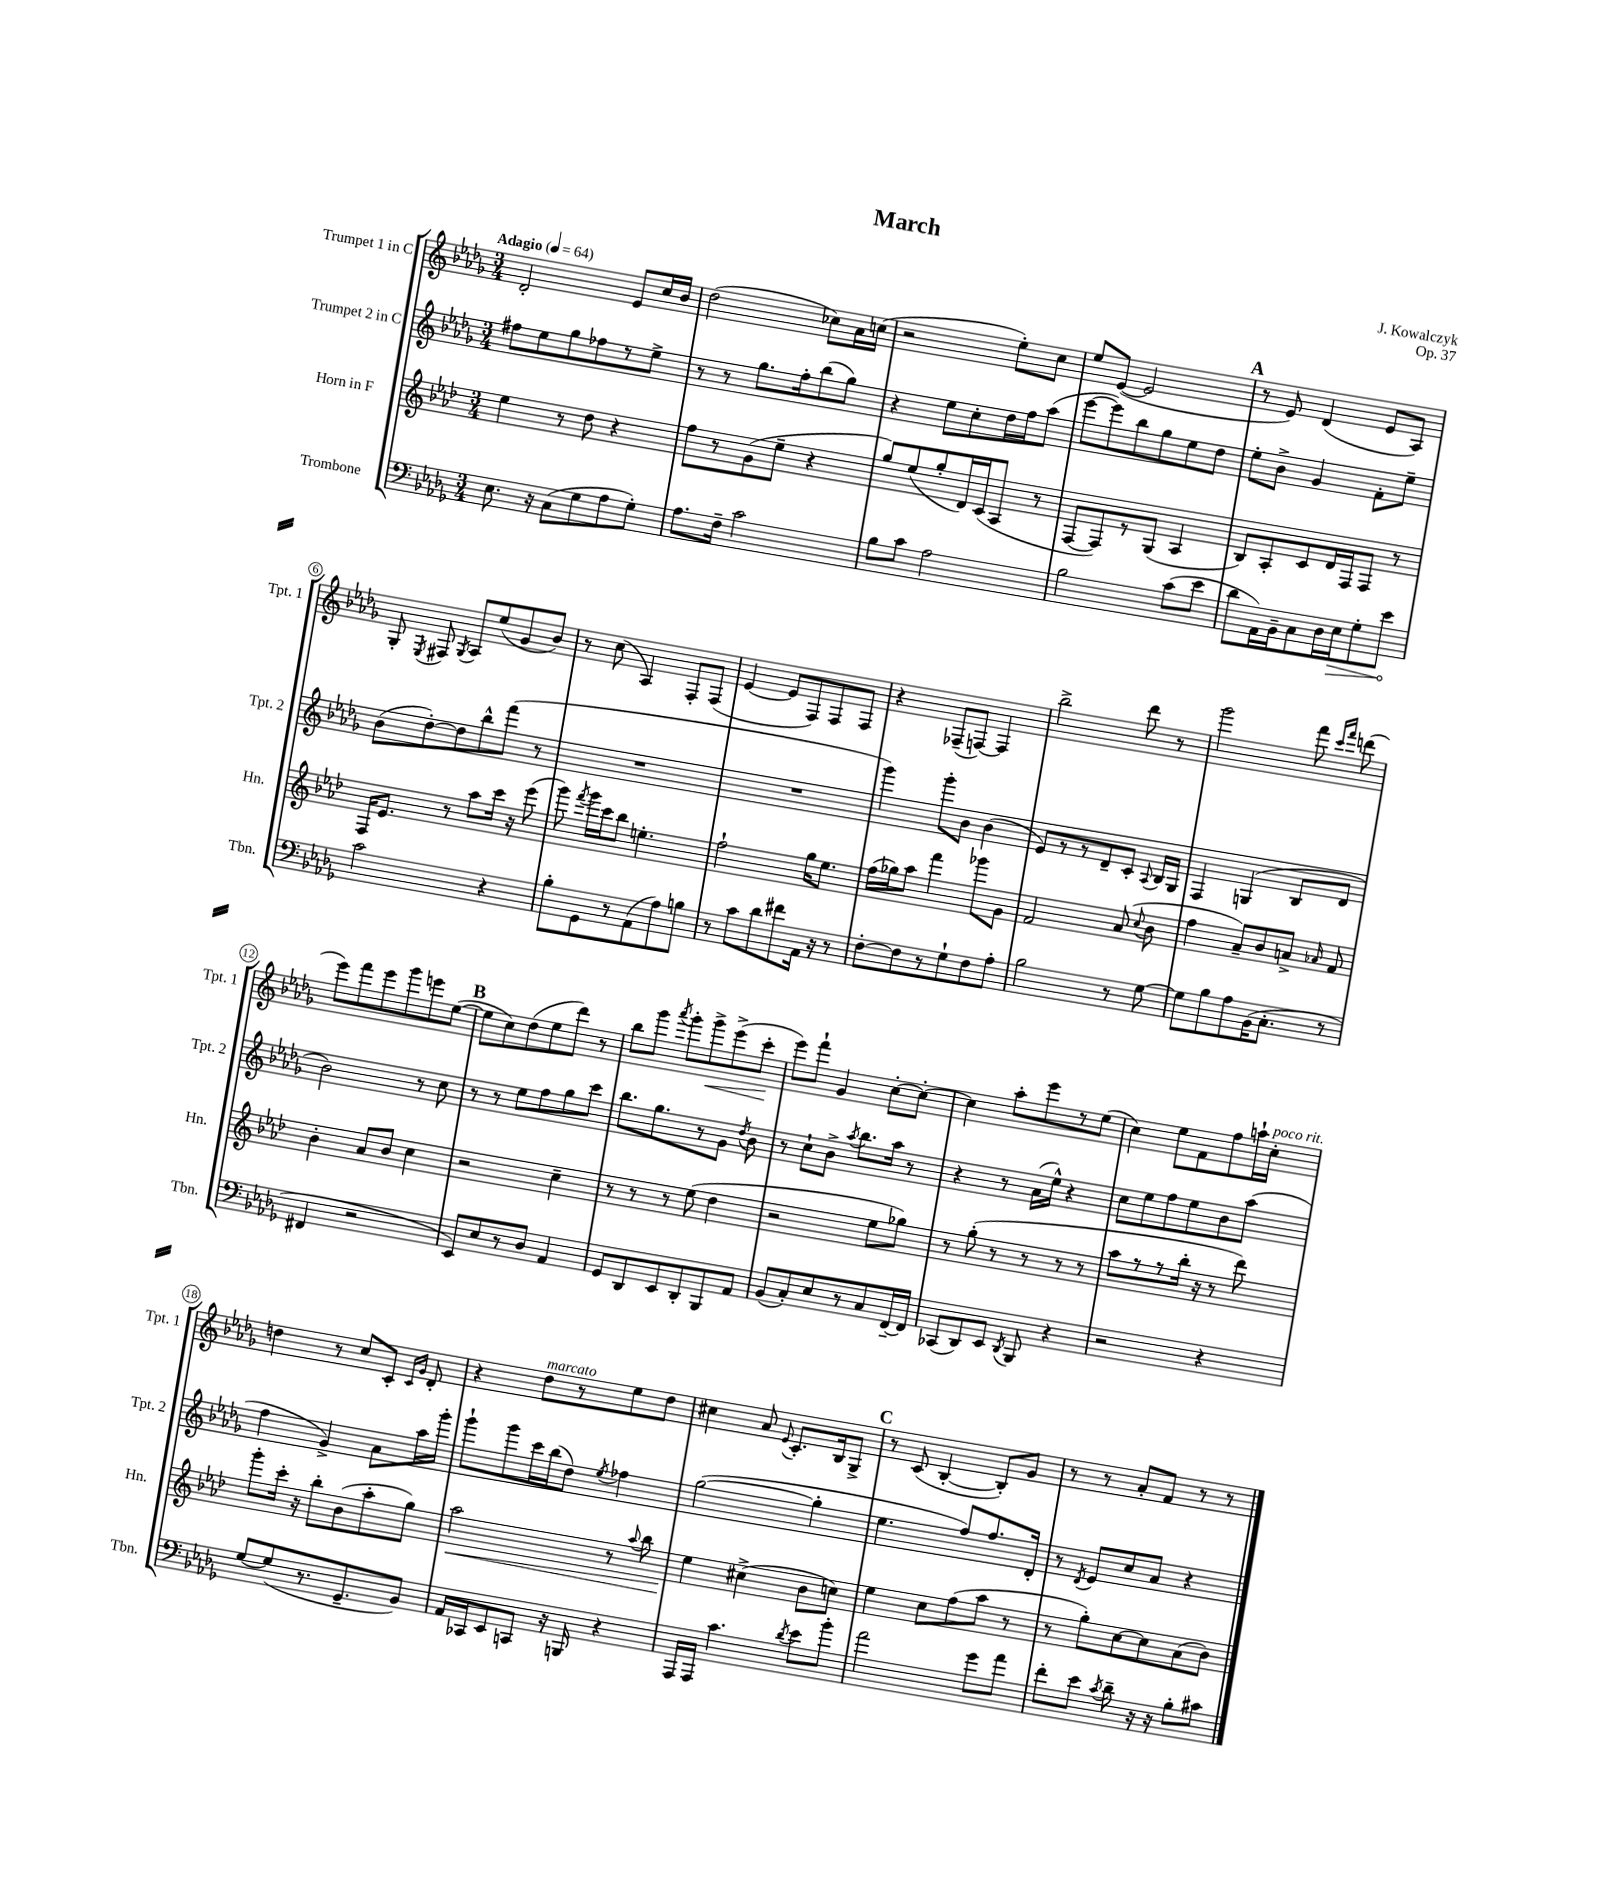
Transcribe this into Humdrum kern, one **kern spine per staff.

**kern	**kern	**kern	**kern
*staff4	*staff3	*staff2	*staff1
*clefF4	*clefG2	*clefG2	*clefG2
*k[b-e-a-d-g-]	*k[b-e-a-d-]	*k[b-e-a-d-g-]	*k[b-e-a-d-g-]
*M3/4	*M3/4	*M3/4	*M3/4
*MM64	*MM64	*MM64	*MM64
8.E-	4ee-	8ff#	2d-'
.	.	8ee-	.
16r	.	.	.
(8C	8r	8gg-	.
8G-	8dd-	8ff-	.
8A-	4r	8r	8e-
8G-')	.	8ee-^	16cc
.	.	.	16b-
=	=	=	=
8.A-	8ff	8r	(2dd-
.	8r	8r	.
16F~	.	.	.
2c	(8g	8.gg-	.
.	8ee-~	.	.
.	.	16ff'	.
.	4r	(8bb-	8cc-)
.	.	8gg-)	16a-
.	.	.	(16cc
=	=	=	=
8B-	8gg)	4r	2r
8c	(8ee-	.	.
2A-	8gg'	8ee-	.
.	16d-)	8cc'	.
.	(16c	.	.
.	8A-	16dd-	8ee-')
.	.	16ff	.
.	8r	(8aa-	8cc
=	=	=	=
2B-	[8F	[8eee-	8ee-
.	8F])	8eee-])	([8e-
.	8r	8bb-	2e-]
.	(8G	8gg-	.
(8c	4A-	8ee-	.
8e-	.	8dd-	.
=	=	=	=
8d-	8B-)	8ee-'	8r
16AA-)	8A-'	8b-^	8e-)
16BB-~	.	.	.
8C	8c	4g-	(4d-
16D-	16d-	.	.
16E-	16F	.	.
8G-'	8F	8f'	8e-
8e-	8r	8ee-~	8A-)
=	=	=	=
2c	16F	(8b-	8G-'
.	8.e-	.	.
.	.	.	8qE-
.	.	[8dd-')	8F#
.	.	.	8qG-
.	8r	8dd-]	8A-
.	8aa-	8bb-^^	(8ee-
4r	16ccc	(8fff	8g-
.	16r	.	.
.	(8eee-	8r	8b-)
=	=	=	=
8B-'	8ggg)	2.r	8r
.	8qfff	.	.
8GG-	16ggg	.	(8cc
.	16ccc	.	.
8r	8bb-	.	4A-)
(8AA-	4.ee'	.	.
8A-)	.	.	8F'
8B	.	.	(8F
=	=	=	=
8r	2ff`	2.r	[4e-
8c	.	.	.
8d-	.	.	8e-]
8f#	.	.	8F)
16AA-	16gg	.	8F
16r	8.ee-	.	.
8r	.	.	8F
=	=	=	=
[8F'	(16ff	4ggg-)	4r
.	16gg-)	.	.
8F]	8aa-	.	.
8r	4fff	8ggg-'	(8F-~
8G-`	.	8b-	[8F)
8F	8ggg-	(4b-	4F]
8A-'	8g	.	.
=	=	=	=
2B-	2f	8e-)	2bb-^
.	.	8r	.
.	.	8r	.
.	.	8d-~	.
8r	(8a-	8c'	8ddd-
.	8qqcc	8qqA-	.
[8G-	8b-	16B-	8r
.	.	16G-	.
=	=	=	=
8G-]	4ff	4F	2ggg-
8B-	.	.	.
8A-	8a-~)	(4G	.
(16BB-	8b-	.	.
8.C'	.	.	.
.	8a^	8B-	8fff
.	.	.	16qqccc
.	16qqa-	.	16qqfff
8r	8f	8d-	(8ddd
=	=	=	=
4FF#	4b-'	2b-)	8eee-)
.	.	.	8fff
2r	8a-	.	8eee-
.	8b-	.	8ggg-
.	4cc	8r	8eee
.	.	8cc	([8ee-
=	=	=	=
8EE-)	2r	8r	8ee-]
8E-	.	8r	8cc)
8r	.	8ee-	(8dd-
8D-	.	8ff	8ee-
4AA-	4cc~	8gg-	8ddd-)
.	.	8ccc	8r
=	=	=	=
8GG-	8r	8.bb-	8bb-
8DD-	8r	.	8ggg-
.	.	8.gg-	.
.	.	.	8qaaa-
8EE-	8r	.	8ggg-'
8DD-'	(8ee-	8r	8ggg-^
8BBB-	4dd-	8g-	(8eee-^
.	.	8qdd-	.
8AA-	.	8b-	8ccc'
=	=	=	=
(8BB-	2r	8r	8eee-)
8C')	.	8cc`	8fff`
8E-	.	8b-^	4g-
.	.	8qaa-	.
8r	.	8.bb-	.
8C	8ee-	.	[8cc'
.	.	16aa-	.
[16FF~	8gg-)	8r	8cc'_
16FF]	.	.	.
=	=	=	=
(8CC-	8r	4r	4cc]
8DD-)	(8gg'	.	.
8EE-	8r	8r	8aa-'
8qDD-	.	.	.
8BBB-	8r	(16a-	8eee-
.	.	16ee-^^)	.
4r	8r	4r	8r
.	8r	.	(8ee-
=	=	=	=
2r	8aa-	8cc	4cc)
.	8r	8ee-	.
.	8r	8ff	8ee-
.	16bb-'	8ee-	8f
.	16r	.	.
4r	8r	8b-	8ff
.	8ddd-)	(8aa-	16aa`
.	.	.	16cc'
=	=	=	=
[8G-	8ggg'	4ff	4dd
(8G-]	16ccc'	.	.
.	16r	.	.
8.r	8bb-'	4g-^)	8r
.	(8b-	.	8cc
8.GG-~	.	.	.
.	8aa-'	8a-	8c'
.	.	.	16qqc
.	.	.	16qqg-
8BB-)	8gg)	16aa-	8d-'
.	.	16ggg-'	.
=	=	=	=
16AA-	2aa-	8ggg-`	4r
16CC-	.	.	.
8EE-	.	8ggg-	.
8CC	.	16ccc	8dd-
.	.	(16bb-	.
16r	.	8dd-)	8r
16BBB	.	.	.
.	.	8qee-	.
4r	8r	4ff-	8ee-
.	8qqaa-	.	.
.	8bb-	.	8dd-
=	=	=	=
16AAA-	4ee-	([2gg-	4cc#
16AAA-	.	.	.
4.c	.	.	.
.	(4cc#^	.	8a-
.	.	.	8qqe-
.	.	.	8.c'
8qd-	.	.	.
8e-	8b-	4gg-']	.
.	.	.	16B-
8b-'	8cc)	.	8G-^
=	=	=	=
2a-	4ee-	4.ee-	8r
.	.	.	(8c
.	8cc	.	[4B-'
.	(8ff	8ff)	.
8g-	8aa-	8.ff	8B-'])
8a-	8r	.	8g-
.	.	16d-'	.
=	=	=	=
8f'	8r	8r	8r
.	.	8qd-	.
8e-	8gg')	8e-	8r
8qc	.	.	.
8d-~	[8cc	8cc	8a-'
16r	8cc]	8a-	8f
16r	.	.	.
8B-'	(8a-	4r	8r
8c#	8b-)	.	8r
==	==	==	==
*-	*-	*-	*-
